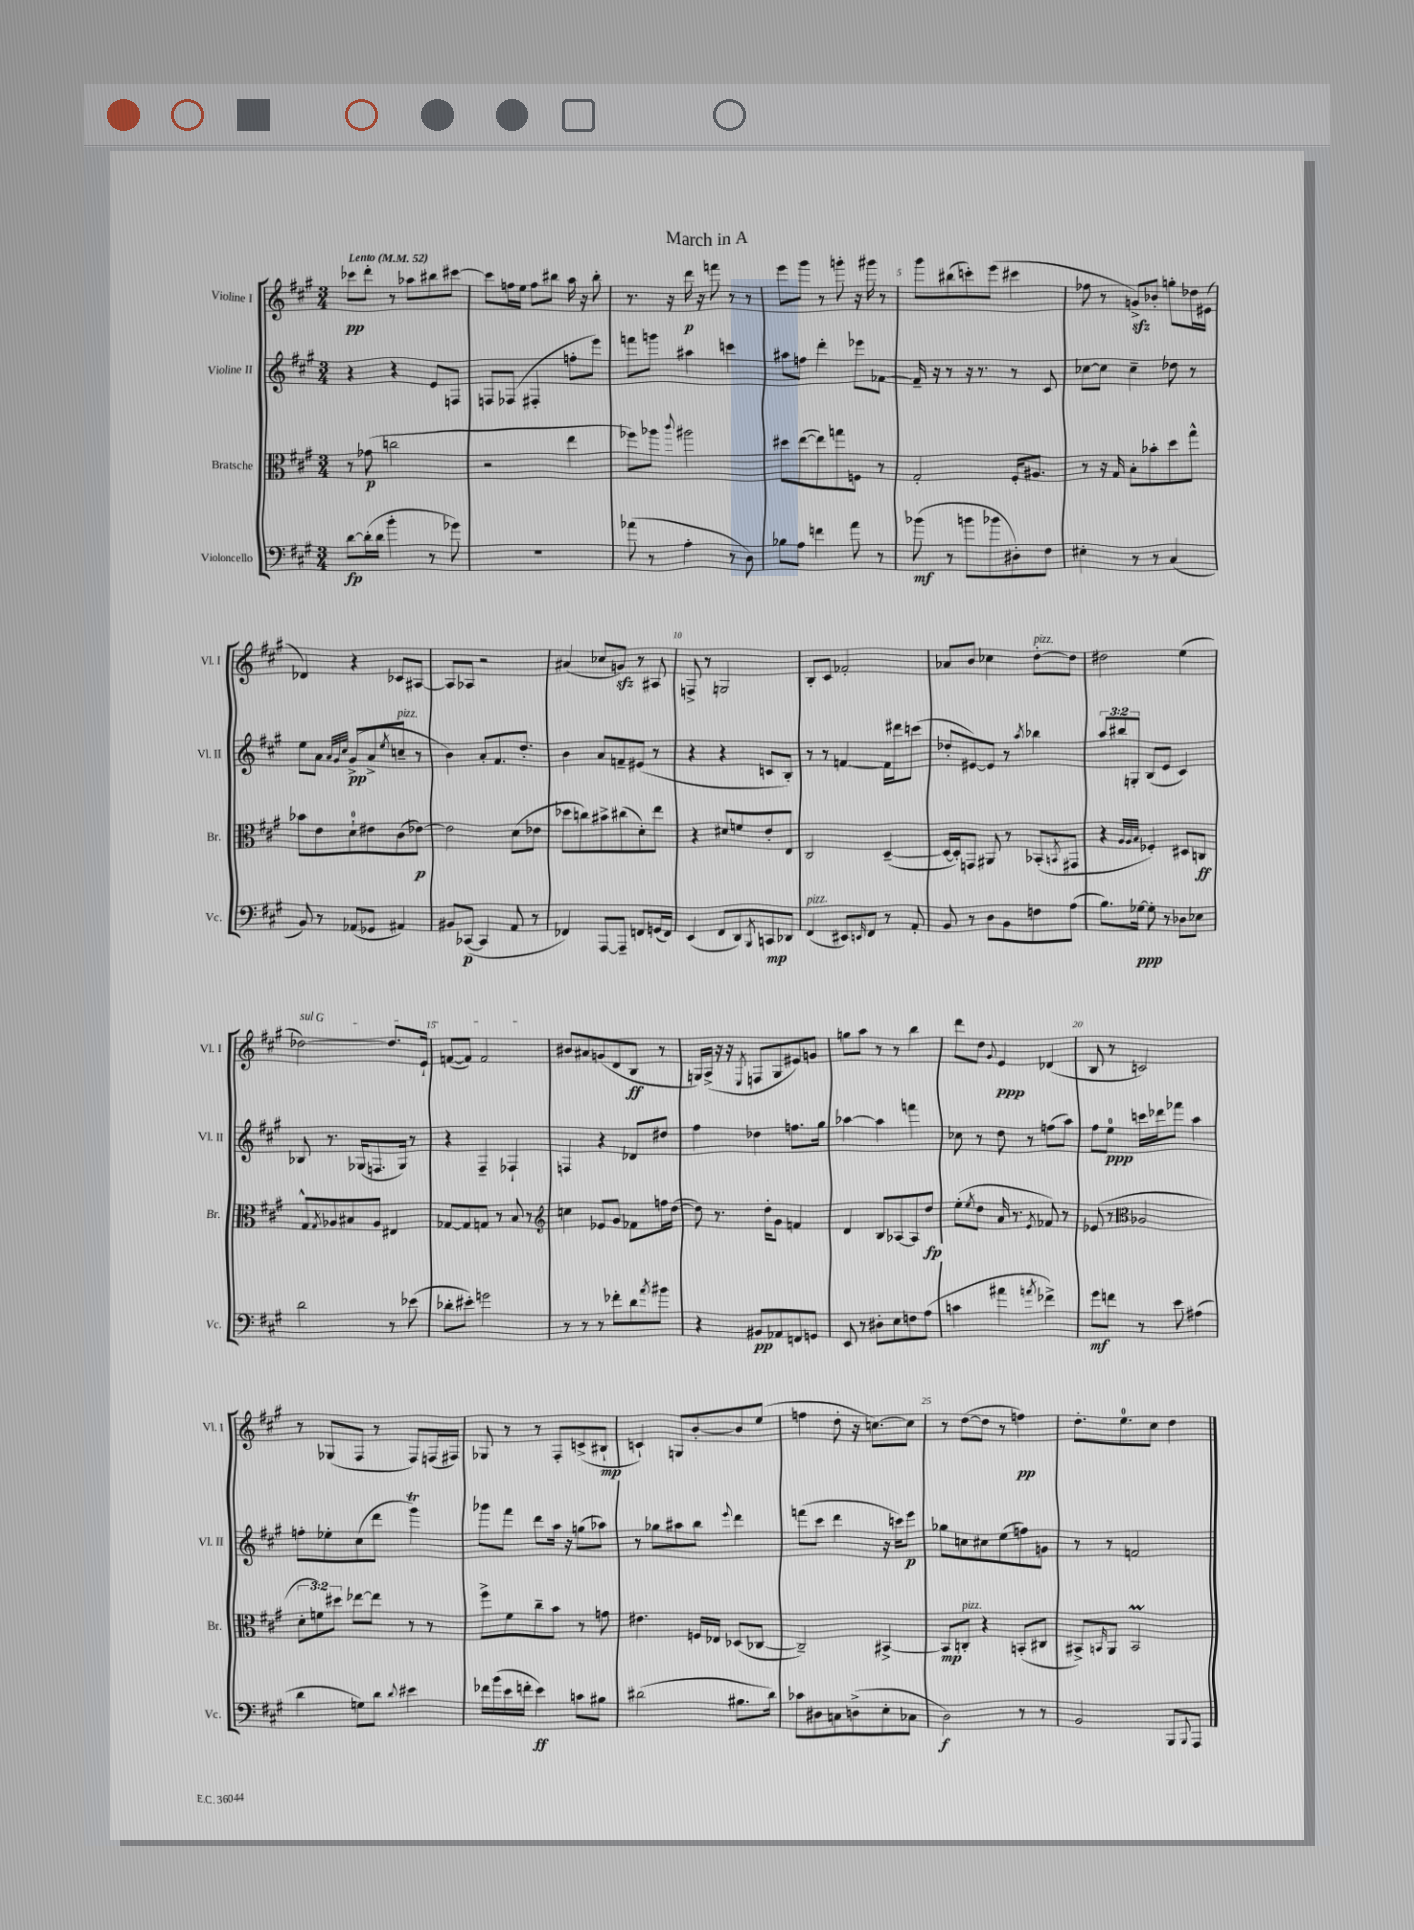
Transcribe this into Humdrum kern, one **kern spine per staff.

**kern	**dynam	**kern	**dynam	**kern	**dynam	**kern	**dynam
*part4	*part4	*part3	*part3	*part2	*part2	*part1	*part1
*staff4	*staff4	*staff3	*staff3	*staff2	*staff2	*staff1	*staff1
*I"Violoncello	*	*I"Bratsche	*	*I"Violine II	*	*I"Violine I	*
*I'Vc.	*	*I'Br.	*	*I'Vl. II	*	*I'Vl. I	*
*clefF4	*	*clefC3	*	*clefG2	*	*clefG2	*
*k[f#c#g#]	*	*k[f#c#g#]	*	*k[f#c#g#]	*	*k[f#c#g#]	*
*M3/4	*	*M3/4	*	*M3/4	*	*M3/4	*
*MM52	*	*MM52	*	*MM52	*	*MM52	*
=1	=1	=1	=1	=1	=1	=1	=1
!	!	!	!	!	!	!LO:TX:a:B:t=Lento	!
[8d\L	fp	8r	.	4r	.	8ccc-X\L	pp
(16d'\L]	.	(8g-X\	p	.	.	8ddd'\J	.
16d\JJ	.	.	.	.	.	.	.
4b'\	.	2ccn\	.	4r	.	8r	.
.	.	.	.	.	.	8aa-X\L	.
8r	.	.	.	8e/L	.	8bb#X\	.
8g-X\)	.	.	.	8Fn/J	.	[8ccc#X\J	.
=2	=2	=2	=2	=2	=2	=2	=2
2.r	.	2r	.	8Fn/L	.	8ccc#\L]	.
.	.	.	.	(8F-X/J	.	16ffn\L	.
.	.	.	.	.	.	16ee\JJ	.
.	.	.	.	4F#X'/	.	8ff\L	.
.	.	.	.	.	.	8bb#X\J	.
.	.	4ee\	.	8ffn'\L	.	16aa\	.
.	.	.	.	.	.	16r	.
.	.	.	.	8eee\J)	.	8bb#'\	.
=3	=3	=3	=3	=3	=3	=3	=3
(8a-X\	.	8ff-X\L)	.	8fffn\L	.	8.r	.
8r	.	8aa-X\J	.	8gggn\J	.	.	.
.	.	.	.	.	.	16r	.
.	.	8qqccc#/	.	.	.	.	.
4A'\	.	2aa#X\	.	4aa#X\	.	16ddd\	p
.	.	.	.	.	.	16r	.
.	.	.	.	.	.	8fffn\	.
8r	.	.	.	4cccn\	.	8r	.
8D\)	.	.	.	.	.	8r	.
=4	=4	=4	=4	=4	=4	=4	=4
8B-X\L	.	8dd#X\L	.	8aa#X\L	.	8eee\L	.
8A\J	.	([8ee\	.	8ffn\J	.	8ggg#\J	.
4fn\	.	8ee\])	.	4ddd'\	.	8r	.
.	.	8ggn\	.	.	.	8gggn'\	.
8a\	.	8Fn\J	.	8eee-X\L	.	16r	.
.	.	.	.	.	.	16ggg#X\	.
8r	.	8r	.	[8f-X\J	.	8r	.
=5	=5	=5	=5	=5	=5	=5	=5
(8b-X\	mf	2G#'/	.	16f-~/]	.	8ggg#\L	.
.	.	.	.	16r	.	.	.
8r	.	.	.	8r	.	(8bb#X\	.
8bn\L	.	.	.	16r	.	8cccn'\)	.
.	.	.	.	8.r	.	.	.
8b-X\	.	.	.	.	.	(8eee\J	.
8D#X'\)	.	16F#'/KL	.	8r	.	4ccc#X\	.
.	.	8.A#X/J	.	.	.	.	.
8F#\J	.	.	.	8c#/	.	.	.
=6	=6	=6	=6	=6	=6	=6	=6
4E#X'\	.	8r	.	[8cc-X\L	.	8ff-X\	.
.	.	16r	.	8cc-\J]	.	8r	.
.	.	16G#/	.	.	.	.	.
8r	.	8B'\L	.	4cc-~\	.	8gnzz^/L)	.
8r	.	8b-X'\	.	.	.	8b-X'/J	.
(4C#/	.	8dd\	.	8dd-X\	.	8ggn'\L	.
.	.	8gg#^^\J	.	8r	.	16dd-X\L	.
.	.	.	.	.	.	(16e#X\JJ	.
!!LO:LB:g=z
=7	=7	=7	=7	=7	=7	=7	=7
8BB/)	.	8b-X\L	.	8ee\L	.	4d-X/)	.
8r	.	8e\	.	8a\J	.	.	.
.	.	.	.	32qqa/LLL	.	.	.
.	.	.	.	32qqg#/	.	.	.
.	.	.	.	32qqcc#/JJJ	.	.	.
(8AA-X/L	.	8d`\	.	(8g#^/L	pp	4r	.
8GG-X/J	.	8e#X\	.	8a^/	.	.	.
.	.	.	.	8qee/	.	.	.
!	!	!	!	!LO:TX:a:i:t=pizz.	!	!	!
4AA#X/)	.	(8c#\	.	8ccn~/J	.	8c-X/L	.
.	.	[8e-X\J)	p	8r	.	[8A#X/J	.
=8	=8	=8	=8	=8	=8	=8	=8
8BB#X/L	.	2e-\]	.	4b\)	.	8A#/L]	.
([8CC-X/J	p	.	.	.	.	8A-X/J	.
4CC-/]	.	.	.	8a'/L	.	2r	.
.	.	.	.	8.f#/	.	.	.
8AA/	.	(8d\L	.	.	.	.	.
.	.	.	.	8.dd'/J	.	.	.
8r	.	8e-X\J	.	.	.	.	.
=9	=9	=9	=9	=9	=9	=9	=9
4FF-X/)	.	8dd-X\L	.	4b\	.	(4a#X/	.
.	.	8ccn\)	.	.	.	.	.
[8AAA/L	.	8b#X^\	.	8a/L	.	8cc-X/L	.
8AAA~/J]	.	(8cc#X\	.	8fn~/	.	8gnzz/J)	.
8FFn/L	.	8d'\)	.	(8e#X/J	.	8r	.
(16GGn/L	.	8ee\J	.	8r	.	8A#X/	.
16FF/JJ)	.	.	.	.	.	.	.
=10	=10	=10	=10	=10	=10	=10	=10
(4EE/	.	4r	.	4r	.	8Fn^/	.
.	.	.	.	.	.	8r	.
8FF#/L	.	8d#X/L	.	4r	.	2Gn/	.
8DD/)	.	8fn/	.	.	.	.	.
8qBBB/	.	.	.	.	.	.	.
8CCn/	mp	8e'/	.	8cn/L	.	.	.
8DD-X/J	.	8E/J	.	8B'/J)	.	.	.
=11	=11	=11	=11	=11	=11	=11	=11
!LO:TX:a:i:t=pizz.	!	!	!	!	!	!	!
(4FF#/	.	2C#/	.	8r	.	8B'/L	.
.	.	.	.	8r	.	8c#/J	.
8EE#X/L)	.	.	.	[4fn/	.	2f-X'/	.
16qqEEn/	.	.	.	.	.	.	.
8FF#/J	.	.	.	.	.	.	.
8r	.	([4D~/	.	16f\LL]	.	.	.
.	.	.	.	16ddd#X\J	.	.	.
8AA'/	.	.	.	(8cccn\J	.	.	.
=12	=12	=12	=12	=12	=12	=12	=12
8BB/	.	16D/LL_	.	8dd-X'/L	.	8a-X/L	.
.	.	16D'/J])	.	.	.	.	.
8r	.	8GGn/J	.	[8e#X/)	.	8b/J	.
8D\L	.	8AA#X/	.	8e#/J]	.	4cc-X\	.
8BB\	.	8r	.	8r	.	.	.
.	.	.	.	8qaa/	.	.	.
!	!	!	!	!	!	!LO:TX:a:i:t=pizz.	!
8Fn\	.	(8BB-X'/L	.	4bb-X\	.	[8dd'\L	.
.	.	8qBBn/	.	.	.	.	.
(8A\J	.	8GG#X/J	.	.	.	8dd\J]	.
=13	=13	=13	=13	=13	=13	=13	=13
8.B\L)	.	4r	.	12aa/L	.	2dd#X\	.
.	.	.	.	12bb#X/	.	.	.
.	.	.	.	12Gn'/J	.	.	.
[16G-X\Jk	ppp	.	.	.	.	.	.
.	.	32qqA/LLL	.	.	.	.	.
.	.	32qqA/	.	.	.	.	.
.	.	32qqB/JJJ	.	.	.	.	.
8G-'\]	.	4F-X'/)	.	(8B/L	.	.	.
8r	.	.	.	8e/J	.	.	.
8D-X\L	.	8D#X/L	.	4c#/)	.	(4ee\	.
8E-X\J	.	8Cn/J	ff	.	.	.	.
!!LO:LB:g=z
=14	=14	=14	=14	=14	=14	=14	=14
!	!	!	!	!	!	!LO:TX:a:i:t=sul G	!
2d\	.	8G#^^/L	.	8B-X/	.	[2dd-X\)	.
.	.	8qG#/	.	.	.	.	.
.	.	8A-X/	.	8.r	.	.	.
.	.	8B#X/	.	.	.	.	.
.	.	.	.	(16G-X/KL	.	.	.
.	.	8A-/J	.	8.Fn/	.	.	.
8r	.	4E#X/	.	.	.	8.dd-/L]	.
.	.	.	.	16G-/Jk)	.	.	.
(8e-X\	.	.	.	8r	.	.	.
.	.	.	.	.	.	16e`/Jk	.
=15	=15	=15	=15	=15	=15	=15	=15
8d-X'\L	.	[8G-X/L	.	4r	.	([8fn/L	.
8e#X'\J)	.	8G-/]	.	.	.	8f/J])	.
2gn\	.	8Gn/J	.	4F#~/	.	2f/	.
.	.	8r	.	.	.	.	.
.	.	8B/	.	4F-X`/	.	.	.
.	.	8r	.	.	.	.	.
=16	=16	=16	=16	=16	=16	=16	=16
*	*	*clefG2	*	*	*	*	*
8r	.	4ccn\	.	4Fn/	.	8b#X/L	.
8r	.	.	.	.	.	8a#X/	.
8r	.	8e-X/L	.	4r	.	(8gn/	.
8f-X'\L	.	8g#/J	.	.	.	8d/	.
8d\	.	8f-X\L	.	8d-X/L	.	8B/J	ff
8qa/	.	.	.	.	.	.	.
8b#X\J	.	16ffn\L	.	8dd#X/J	.	8r	.
.	.	([16dd\JJ	.	.	.	.	.
=17	=17	=17	=17	=17	=17	=17	=17
4r	.	8dd\])	.	4ff#\	.	16Gn/LL)	.
.	.	.	.	.	.	(16A^/JJ	.
.	.	8.r	.	.	.	16r	.
.	.	.	.	.	.	16r	.
.	.	.	.	.	.	8qE/	.
8BB#X/L	pp	.	.	4dd-X\	.	8Fn/L	.
.	.	16dd'\KL	.	.	.	.	.
8AA-X/	.	8g#\J	.	.	.	8G/	.
8FFn/	.	4fn/	.	8.ffn\L	.	8e#X/)	.
8GGn/J	.	.	.	.	.	8gn/J	.
.	.	.	.	16gg#\Jk	.	.	.
=18	=18	=18	=18	=18	=18	=18	=18
8EE/	.	4d/	.	[4aa-X\	.	8ggn\L	.
8r	.	.	.	.	.	8aa\J	.
8D#X'\L	.	8B/L	.	4aa-\]	.	8r	.
8E\	.	[8A-X/	.	.	.	8r	.
8Fn\	.	8A-/]	.	4fffn\	.	4bb\	.
(8A\J	.	8dd/J	fp	.	.	.	.
=19	=19	=19	=19	=19	=19	=19	=19
4cn\	.	(8ee'\L	.	8cc-X\	.	8ddd\L	.
.	.	8qee/	.	.	.	.	.
.	.	8dd\J	.	8r	.	8dd\J	.
.	.	.	.	.	.	8qqg#/	.
4a#X\	.	16a/	.	8dd\	.	4e/	ppp
.	.	8.r	.	.	.	.	.
.	.	.	.	8r	.	.	.
8qan/	.	8qe/	.	.	.	.	.
4f-X^\)	.	8f-X/)	.	(8ffn\L	.	(4d-X/	.
.	.	8r	.	8aa\J)	.	.	.
=20	=20	=20	=20	=20	=20	=20	=20
8g#\L	mf	(8e-X/	.	8ff#\L	.	8B/	.
8fn\J	.	8r	.	8ee\J	ppp	8r	.
*	*	*clefC3	*	*	*	*	*
8r	.	2A-X/	.	16cccn\LL	.	2cn/)	.
.	.	.	.	16ddd-X\J	.	.	.
8e\	.	.	.	8fff-X\J	.	.	.
(4A#X\	.	.	.	4aa\	.	.	.
!!LO:LB:g=z
=21	=21	=21	=21	=21	=21	=21	=21
4d\	.	12d'\L	.	8ffn'\L	.	8r	.
.	.	12fn\)	.	.	.	.	.
.	.	.	.	8ee-X'\	.	(8G-X/L	.
.	.	12dd#X\J	.	.	.	.	.
8Gn\L)	.	[8ee-X\L	.	(8cc#\	.	8F#/J	.
8d\J	.	8ee-\J]	.	8ddd\J	.	8r	.
8qqd/	.	.	.	.	.	.	.
4e#X\	.	8r	.	4ggg#t\)	.	8F#/L)	.
.	.	8r	.	.	.	(16Fn/L	.
.	.	.	.	.	.	16F#X/JJ)	.
=22	=22	=22	=22	=22	=22	=22	=22
16f-X\LL	.	8ff#^\L	.	8ggg-X\L	.	8G-X/	.
(16b\	.	.	.	.	.	.	.
16e\	.	8f#\	.	8fff#\J	.	8r	.
16fn'\JJ	.	.	.	.	.	.	.
4e\)	ff	8cc#~\	.	8ddd\L	.	8r	.
.	.	8b\J	.	16aa\Jk	.	8F#'/L	.
.	.	.	.	16r	.	.	.
8cn\L	.	8r	.	(8ggn\L	.	(8cn^/	.
8B#X\J	.	8gn\	.	8aa-X\J)	.	8B#X`/J	mp
=23	=23	=23	=23	=23	=23	=23	=23
(2d#X\	.	4.e#X\	.	8r	.	4cn`/)	.
.	.	.	.	8gg-X\L	.	.	.
.	.	.	.	8aa#X\	.	8Gn/L	.
.	.	16Fn/LL	.	8bb\J	.	[8b'/	.
.	.	16E-X/JJ	.	.	.	.	.
.	.	.	.	8qqeee/	.	.	.
8.B#X\L	.	(8D-X/L	.	4ddd\	.	8b/]	.
.	.	[8C-X/J	.	.	.	(8ee/J	.
16d#\Jk)	.	.	.	.	.	.	.
=24	=24	=24	=24	=24	=24	=24	=24
8c-X\L	.	2C-~/])	.	(8fffn\L	.	4ffn\	.
8D#X\	.	.	.	8ccc#\J	.	.	.
8Cn\	.	.	.	4ddd\	.	8dd'\	.
(8Dn^\	.	.	.	.	.	16r	.
.	.	.	.	.	.	[8.ccn\L)	.
8E'\	.	[4BB#X^/	.	16r	.	.	.
.	.	.	.	16cccn\KL)	.	.	.
8C-X\J	.	.	.	8eee\J	p	8cc\J]	.
=25	=25	=25	=25	=25	=25	=25	=25
2D\)	f	8BB#/L]	mp	8gg-X\L	.	8r	.
!	!	!LO:TX:a:i:t=pizz.	!	!	!	!	!
.	.	8Cn'/J	.	8ccn\	.	([8dd\L	.
.	.	4r	.	8cc#X\	.	8dd\J]	.
.	.	.	.	(8ee\	.	8r	.
8r	.	(8BBn'/L	.	8ffn\)	.	4ffn\)	pp
8r	.	8C#X/J	.	8gn\J	.	.	.
=26	=26	=26	=26	=26	=26	=26	=26
2BB/	.	8BB#X^/L)	.	8r	.	8.dd'\L	.
.	.	16qqBBn/	.	.	.	.	.
.	.	8AA/J	.	8r	.	.	.
.	.	.	.	.	.	8.ee\	.
.	.	2BBM/	.	2fn/	.	.	.
.	.	.	.	.	.	8cc#\J	.
8BBB/L	.	.	.	.	.	4dd\	.
8qqBBB/	.	.	.	.	.	.	.
8AAA/J	.	.	.	.	.	.	.
==	==	==	==	==	==	==	==
*-	*-	*-	*-	*-	*-	*-	*-
